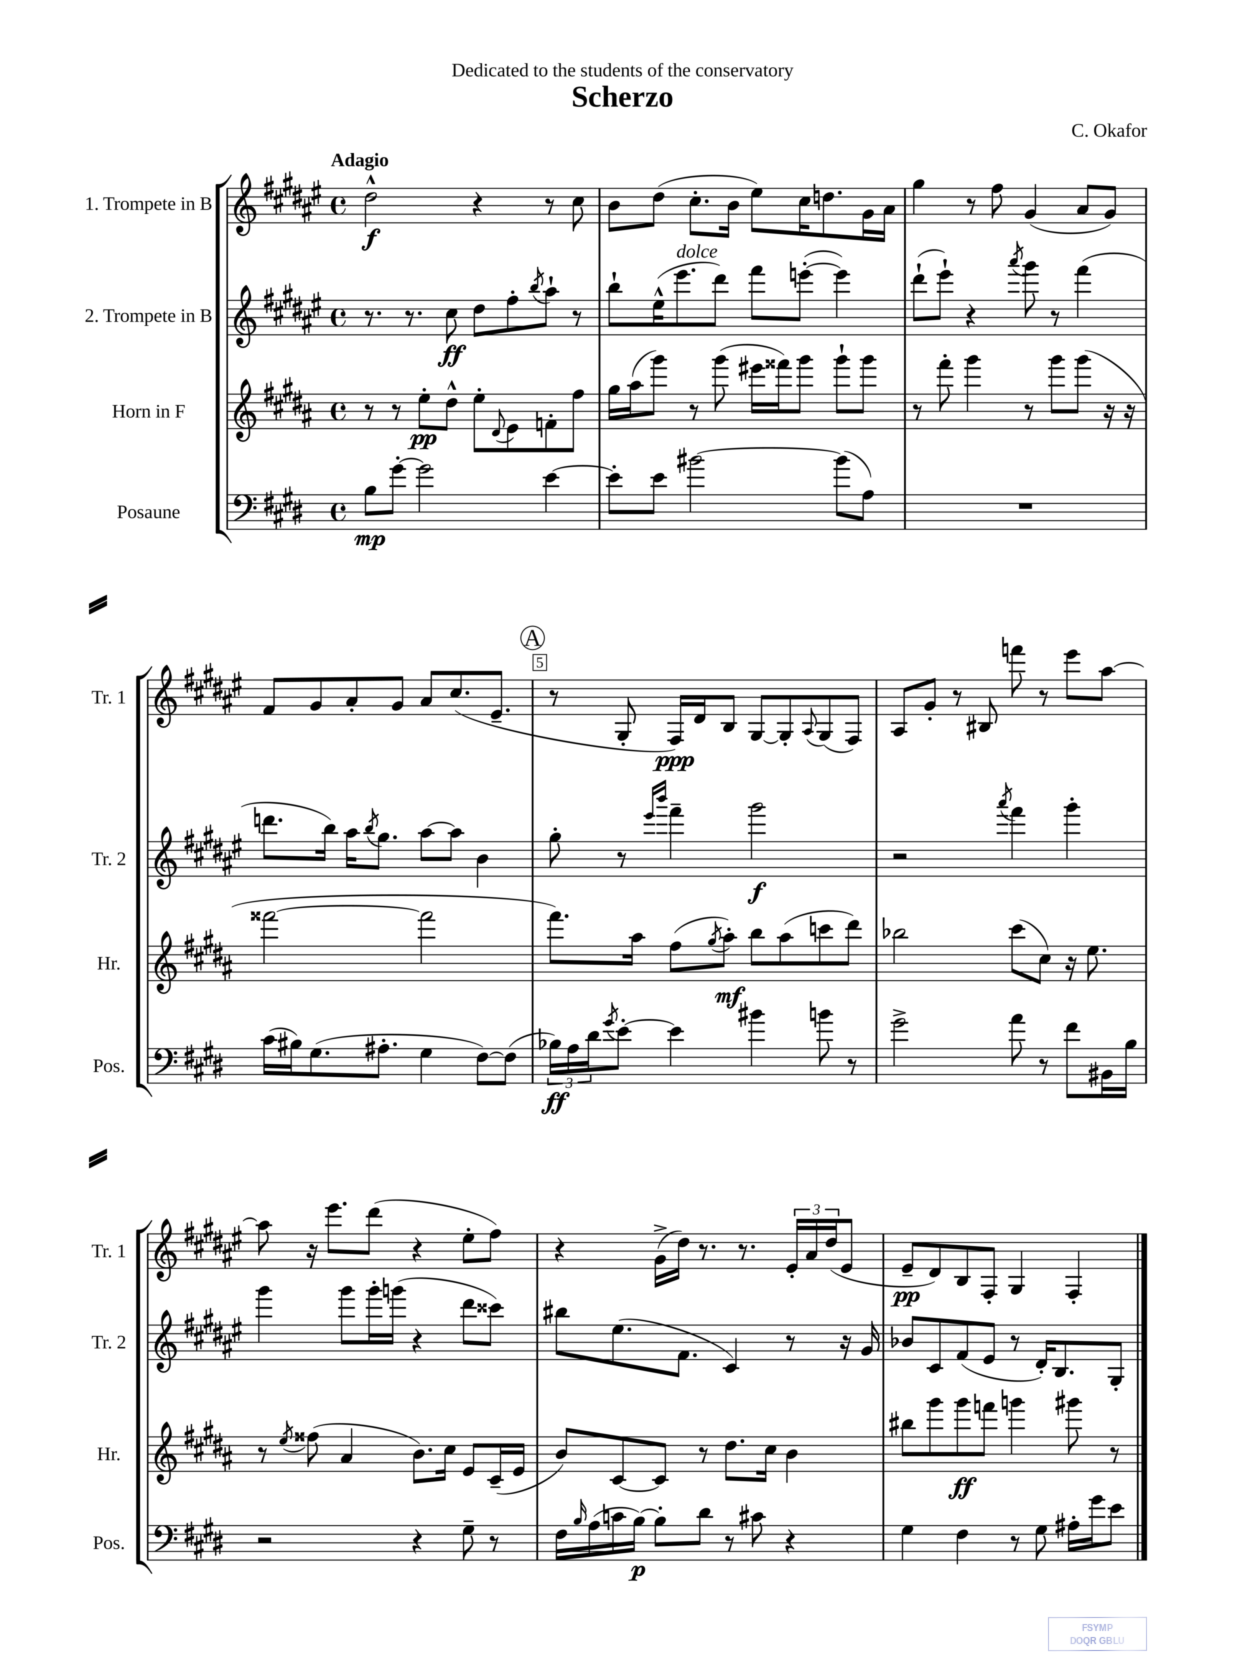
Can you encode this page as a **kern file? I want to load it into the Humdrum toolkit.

**kern	**kern	**kern	**kern
*staff4	*staff3	*staff2	*staff1
*clefF4	*clefG2	*clefG2	*clefG2
*k[f#c#g#d#]	*k[f#c#g#d#a#]	*k[f#c#g#d#a#e#]	*k[f#c#g#d#a#e#]
*M4/4	*M4/4	*M4/4	*M4/4
*met(c)	*met(c)	*met(c)	*met(c)
8B\L	8r	8.r	2dd#^^\
[8g#'\J	8r	.	.
.	.	8.r	.
2g#\]	8ee'\L	.	.
.	8dd#^^\J	8cc#\	.
.	8ee'\L	8dd#\L	4r
.	8qqd#/	.	.
.	8e\	8ff#'\	.
.	.	8qbb/	.
[4e\	8f'\	8aa#`\J	8r
.	8ff#\J	8r	8cc#\
=	=	=	=
8e'\]L	16gg#\LL	8bb`\L	8b\L
.	(16aa#\J	.	.
8e\J	8ggg#\J)	(16ee#^^\K	(8dd#\J
.	.	8.eee#\	.
[2b#\	8r	.	8.cc#'\L
.	(8ggg#\	8ddd#\J)	.
.	.	.	16b\Jk
.	16eee#\LL	8fff#\L	8ee#\L)
.	16fff##\J)	.	.
.	8ggg#\J	([8eee'\J	16cc#\K
.	.	.	8.dd\
(8b#\]L	8ggg#`\L	4eee\])	.
8A\J)	8ggg#\J	.	16g#\L
.	.	.	16a#\JJ
=	=	=	=
1r	8r	(8ddd#`\L	4gg#\
.	8fff#'\	8eee#`\J)	.
.	4ggg#\	4r	8r
.	.	.	8ff#\
.	.	8qaaa#/	.
.	8r	8ggg#\	(4g#/
.	8ggg#\L	8r	.
.	(8ggg#\J	(4fff#\	8a#/L
.	16r	.	8g#/J)
.	16r	.	.
=	=	=	=
(16c#\LL	[2fff##\	8.ddd\L	8f#/L
16B#\J)	.	.	.
(8.G#\	.	.	8g#/
.	.	16bb\Jk)	.
.	.	16aa#\LK	8a#'/
.	.	8qbb/	.
8.A#'\J	.	8.gg#\J	.
.	.	.	8g#/J
4G#\	2fff##\]	[8aa#\L	8a#/L
.	.	8aa#\]J	(8.cc#/
[8F#\L)	.	4b\	.
.	.	.	8.e#~/J
(8F#\]J	.	.	.
=	=	=	=
24B-\LL)	8.fff#\L)	8gg#'\	8r
24A\	.	.	.
24d#\J	.	.	.
8qg#/	.	.	.
[8e'\J	.	8r	8G#'/
.	16aa#\Jk	.	.
.	.	16qqeee#/LL	.
.	.	16qqbbb/JJ	.
4e\]	(8ff#\L	4fff#~\	16F#/LL)
.	.	.	16d#/J
.	8qgg#/	.	.
.	8aa#'\J)	.	8B/J
4b#\	8bb\L	2ggg#\	[8G#/L
.	(8aa#\	.	8G#'/]
.	.	.	8qqA#/
8b\	8ccc\	.	(8G#/
8r	8ddd#\J)	.	8F#/J)
=	=	=	=
2g#^\	2bb-\	2r	8A#/L
.	.	.	8g#'/J
.	.	.	8r
.	.	.	8B#/
.	.	8qaaa#/	.
8a\	(8ccc#\L	4fff#\	8fff\
8r	8cc#\J)	.	8r
8f#\L	16r	4ggg#'\	8eee#\L
.	8.ee\	.	.
16BB#\L	.	.	[8aa#\J
16B\JJ	.	.	.
=	=	=	=
2r	8r	4ggg#\	8aa#\]
.	8qee/	.	.
.	(8ff##\	.	16r
.	.	.	8.eee#\L
.	4a#/	8ggg#\L	.
.	.	16ggg#'\L	(8ddd#\J
.	.	(16ggg\JJ	.
4r	8.b\L)	4r	4r
.	16cc#\Jk	.	.
8G#~\	8e/L	8ddd#\L	8ee#'\L
8r	(16c#~/L	8ccc##\J)	8ff#\J)
.	16e/JJ	.	.
=	=	=	=
16F#\LL	8b/L)	8bb#\L	4r
16qqB/	.	.	.
(16A\	.	.	.
16c\	[8c#/	(8.ee#\	.
[16B\JJ)	.	.	.
8B'\]L	8c#/]J	.	(16g#^\LL
.	.	8.f#\J	16dd#\JJ)
8d#\J	8r	.	8.r
8r	8.dd#\L	4c#/)	.
.	.	.	8.r
8c#\	.	.	.
.	16cc#\Jk	.	.
4r	4b\	8r	24e#'/LL
.	.	.	24a#/
.	.	.	(24dd#/J
.	.	16r	8e#/J
.	.	16g#/	.
=	=	=	=
4G#\	8bb#\L	8b-/L	8e#~/L
.	8ggg#\	8c#/	8d#/)
4F#\	8ggg#\	(8f#/	8B/
.	8fff\J	8e#/J	8F#'/J
8r	4ggg\	8r	4G#/
8G#\	.	16d#'/LK)	.
.	.	8.B/	.
16A#'\LL	8ggg#\	.	4F#'/
16g#\J	.	.	.
8e\J	8r	8G#'/J	.
==	==	==	==
*-	*-	*-	*-
